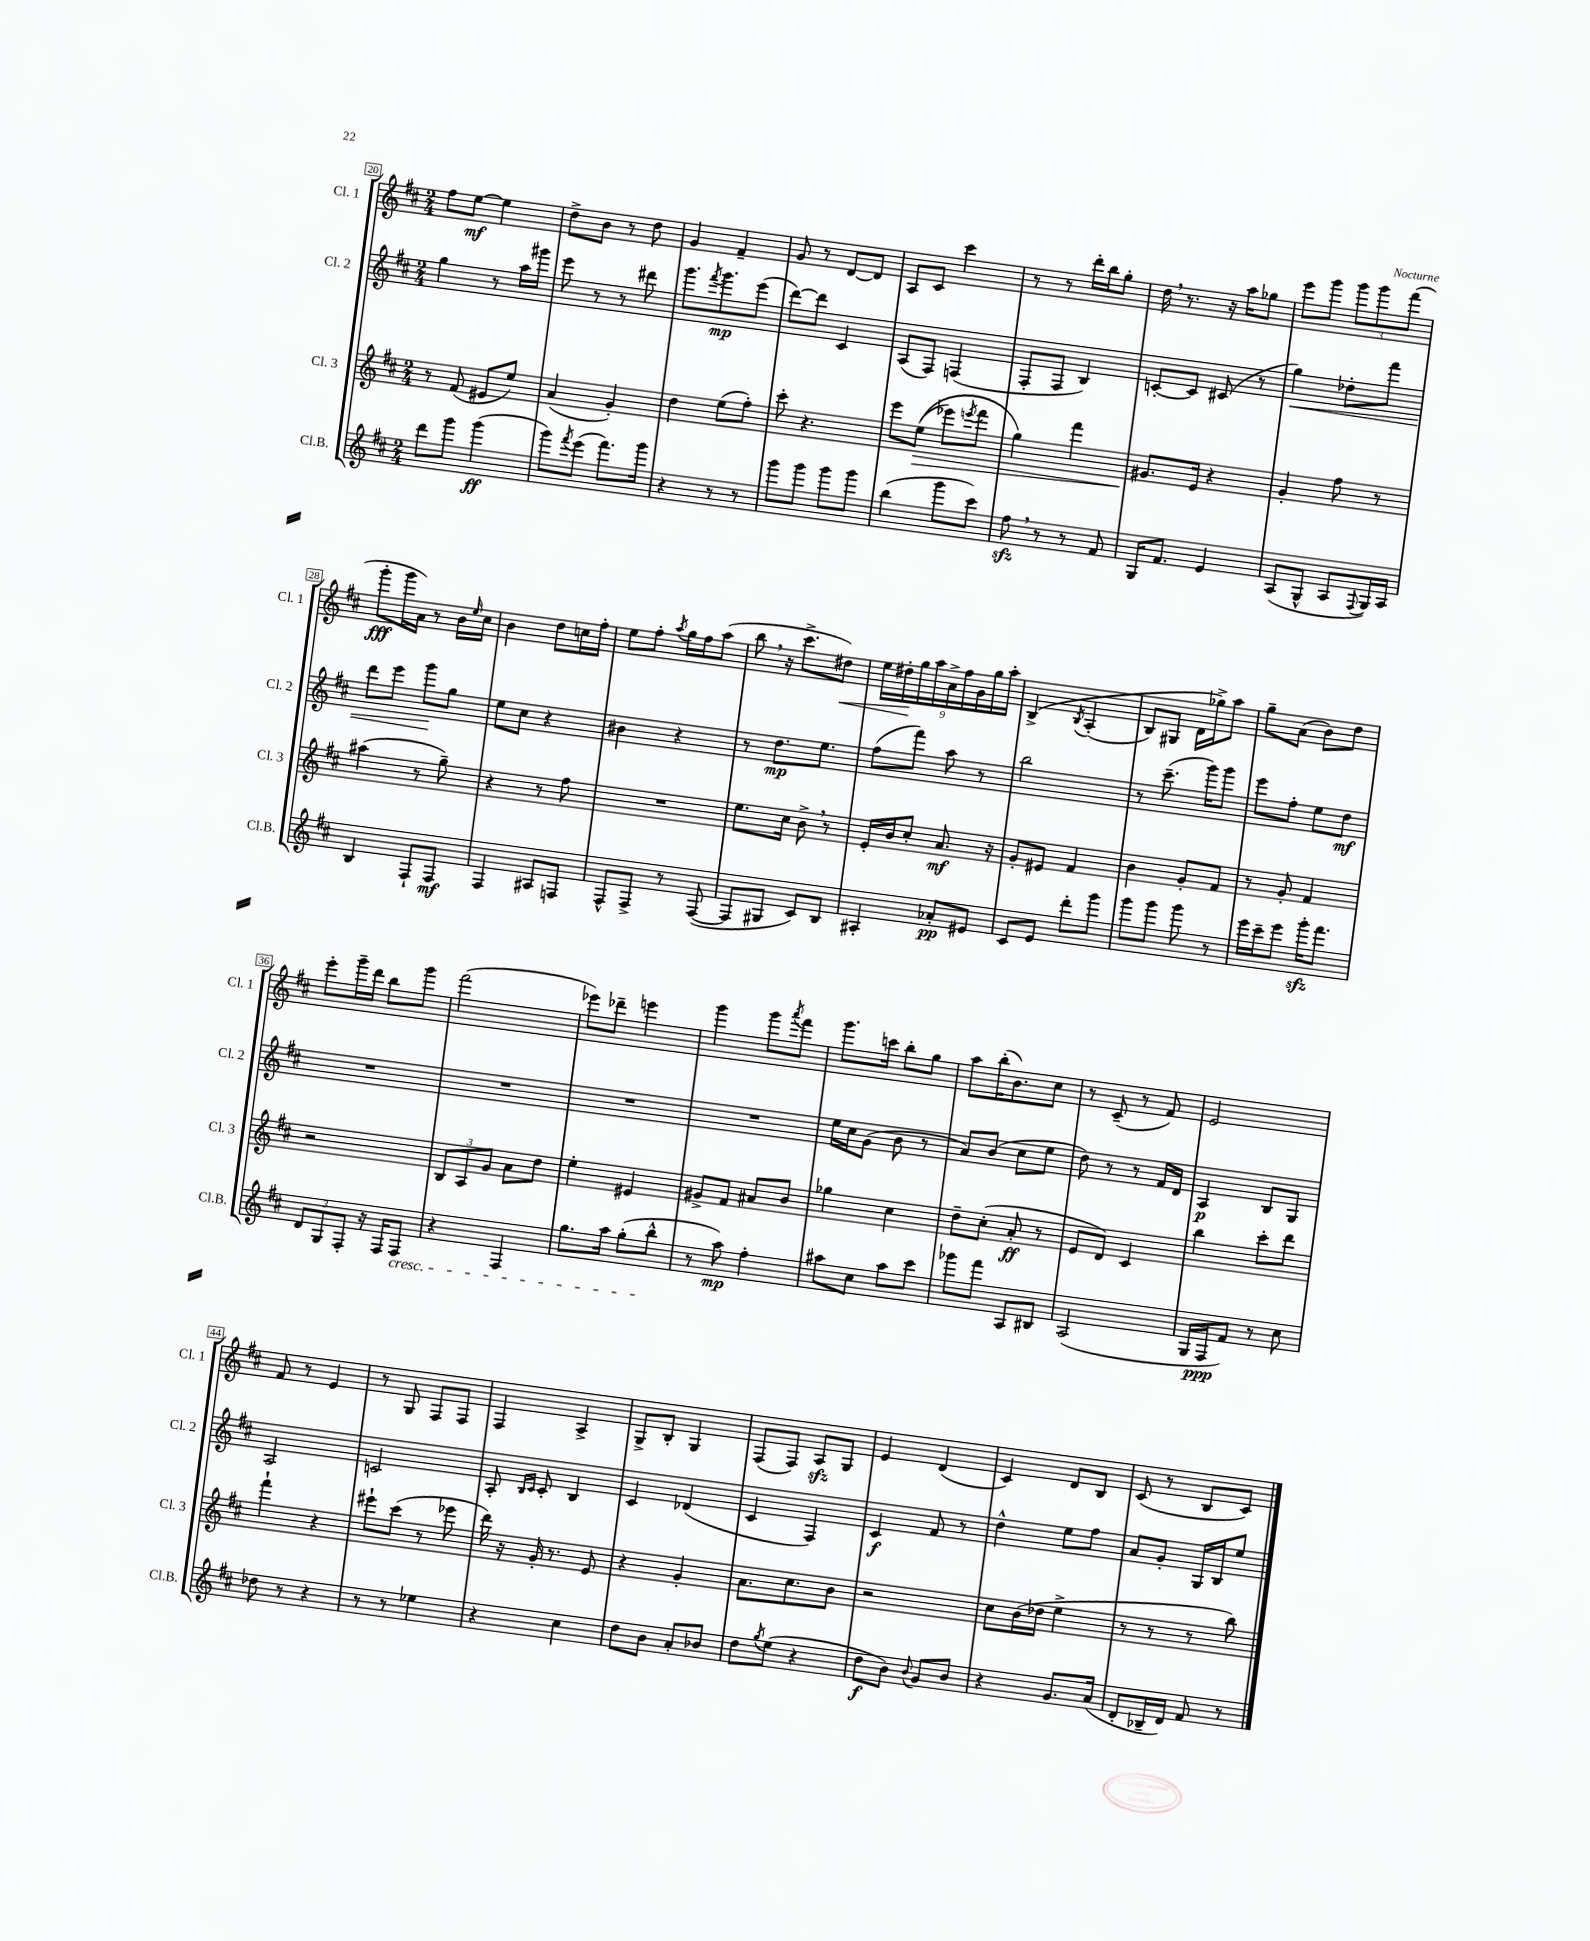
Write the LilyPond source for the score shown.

<<
\new StaffGroup <<
\new Staff = "s0" \with { instrumentName = "Cl. 1" shortInstrumentName = "Cl. 1" } {
    \clef treble \key d \major \numericTimeSignature \time 2/4
    fis''8 e''8~\mf e''4 |
    d''8-> b'8 r8 d''8 |
    g'4 fis'4-- |
    g'8 r8 d'8~ d'8 |
    a8 cis'8 cis'''4 |
    r8 r8 d'''16-. b''16 g''8-. |
    d''16 \breathe r8. r16 a''16 ges''8 |
    e'''8 g'''8 \tuplet 3/2 { g'''8 g'''8 fis'''8( } |
    g'''8-.\fff g'''16 a'16) r8 b'16 \grace { e''16 } cis''16 |
    b'4 d''8 c''16 fis''16-. |
    e''8 fis''8-. \acciaccatura { a''8 } g''16 fis''16 a''8( |
    b''8 \breathe r16 cis'''8.-> dis''8\<) |
    \tuplet 9/8 { e''16 dis''16-.\! g''16 a''16 a'16-> fis''16 g'16 g''16 a''16-. } |
    b4->\( \acciaccatura { b8 } a4-.( |
    b8) gis8 d'16 ges''16->\) a''8 |
    g''8-- a'8( b'8) d''8 |
    e'''8-. g'''16-- d'''16 b''8 g'''8 |
    fis'''2( |
    ees'''8) des'''8-- e'''4 |
    g'''4 g'''8 \acciaccatura { a'''8 } fis'''8 |
    g'''8. c'''16 b''8-. g''8 |
    a''8 b''16-.( b'8.) cis''8 |
    r8 cis'8--( r8 fis'8) |
    e'2 |
    fis'8 r8 e'4 |
    r8 g8 fis8 fis8 |
    fis4 a4-> |
    g8-> b8-. g4 |
    fis8( fis8) a8\sfz g8 |
    e'4 d'4( |
    cis'4) d'8 b8 |
    cis'8( r8 b8 cis'8) \bar "|." |
}
\new Staff = "s1" \with { instrumentName = "Cl. 2" shortInstrumentName = "Cl. 2" } {
    \clef treble \key d \major \numericTimeSignature \time 2/4
    g''4 r8 a''16 gis'''16 |
    e'''8 r8 r8 dis'''8 |
    g'''8. \acciaccatura { fis'''8 } g'''8.\mp e'''8( |
    d'''8~) d'''8 cis'4 |
    a8( fis8) f4( |
    fis8-. fis8 b4) |
    c'8~-. c'8 cis'8( r8 |
    g''4\<) des''8-. fis'''8 |
    d'''8 e'''8 g'''8\! g''8 |
    e''8 cis''8 r4 |
    bis'4 r4 |
    r8 d''8.\mp e''8. |
    fis''8( fis'''8) a''8 r8 |
    b''2 |
    r8 cis'''8.--( g'''16) g'''8 |
    e'''8 fis''8-. e''8 d''8\mf |
    R2 |
    R2 |
    R2 |
    R2 |
    e''16 cis''16 g'8( b'8 r8 |
    a'8) b'8( cis''8 e''8 |
    d''8) r8 r8 fis'16 d'16 |
    a4\p b8 g8 |
    a2 |
    c'2 |
    a8-. \grace { b16 cis'16 } cis'8-. b4 |
    cis'4 des'4( |
    cis'4 fis4) |
    cis'4\f fis'8 r8 |
    d''4-^ e''8 fis''8 |
    a'8 g'8-. g16 b16 e''8 \bar "|." |
}
\new Staff = "s2" \with { instrumentName = "Cl. 3" shortInstrumentName = "Cl. 3" } {
    \clef treble \key d \major \numericTimeSignature \time 2/4
    r8 fis'8( eis'8 e''8) |
    a'4( g'4-.) |
    d''4 e''8( fis''8-.) |
    cis'''8-. r4. |
    e'''8 e''8\>(\( ees'''8) \acciaccatura { e'''8 } fis'''8 |
    g''4\) fis'''4 |
    gis'8.\! e'16 r4 |
    g'4-. fis''8 r8 |
    ais''4( r8 g''8--) |
    r4 r8 fis''8 |
    R2 |
    e''8. cis''16 b'8-> \breathe r8 |
    e'16-. b'16 cis''8-. a'8.\mf r16 |
    g'8-. eis'8 fis'4 |
    b'4 g'8-. fis'8 |
    r8 g'8-. fis'4 |
    r2 |
    \tuplet 3/2 { b8 a8 g'8 } a'8 d''8 |
    e''4-. eis'4 |
    gis'8-> fis'8 ais'8 b'8 |
    ges''4 cis''4 |
    d''8-- cis''8-.( a'8-.\ff r8 |
    e'8 d'8) cis'4 |
    b''4 cis'''8-. d'''8 |
    fis'''4-! r4 |
    eis'''8-! cis'''8( r8 ees'''8 |
    d'''16) r16 g'16-. r8. e'8 |
    r4 g'4-. |
    a'8. cis''8. b'8 |
    r2 |
    cis''8 b'16( des''16 e''4-> |
    r8 r8 r8 b''8) \bar "|." |
}
\new Staff = "s3" \with { instrumentName = "Cl.B." shortInstrumentName = "Cl.B." } {
    \clef treble \key d \major \numericTimeSignature \time 2/4
    d'''8 g'''8 g'''4\ff( |
    g'''8) \acciaccatura { fis'''8 } e'''8( fis'''8.) g'''16 |
    r4 r8 r8 |
    g'''8 g'''8 g'''8 g'''8 |
    b''4( g'''8 cis'''8) |
    fis''8\sfz \breathe r8 r8 fis'8 |
    g16 fis'8. e'4 |
    a8( g8-^ a8 \appoggiatura { fis8 } g16) a16 |
    b4 fis8-! fis8\mf |
    fis4 ais8 f8 |
    fis8-^ fis8-> r8 fis8~( |
    fis8 gis8 cis'8) b8 |
    ais4-. aes'8-.\pp eis'8 |
    cis'8 e'8 d'''8-. g'''8 |
    g'''8 g'''8 g'''8 r8 |
    e'''16 cis'''16-- e'''8 g'''16-.\sfz fis'''8. |
    \tuplet 3/2 { d'8 g8 fis8-. } r16 fis16 fis8\cresc |
    r4 fis4 |
    g''8. a''16 g''8-.( b''8-^\! |
    r8 a''8\mp) fis''4-. |
    ais''8 cis''8 ais''8 cis'''8 |
    ges'''8 fis'''8 a8 bis8 |
    a2( |
    g16 fis16\ppp fis'8) r8 cis''8 |
    des''8 r8 r4 |
    r8 r8 ees''4 |
    r4 cis''4 |
    d''8 b'8 a'8-. bes'8 |
    d''8 \acciaccatura { g''8 } e''8( r4 |
    d''8\f b'8) \appoggiatura { b'8 } g'8 b'8 |
    r4 g'8. a'16( |
    d'8-. bes16-- d'16) fis'8 r8 \bar "|." |
}
>>
>>
\layout { \context { \Score currentBarNumber = #20 \override BarNumber.stencil = #(make-stencil-boxer 0.1 0.3 ly:text-interface::print) } }
